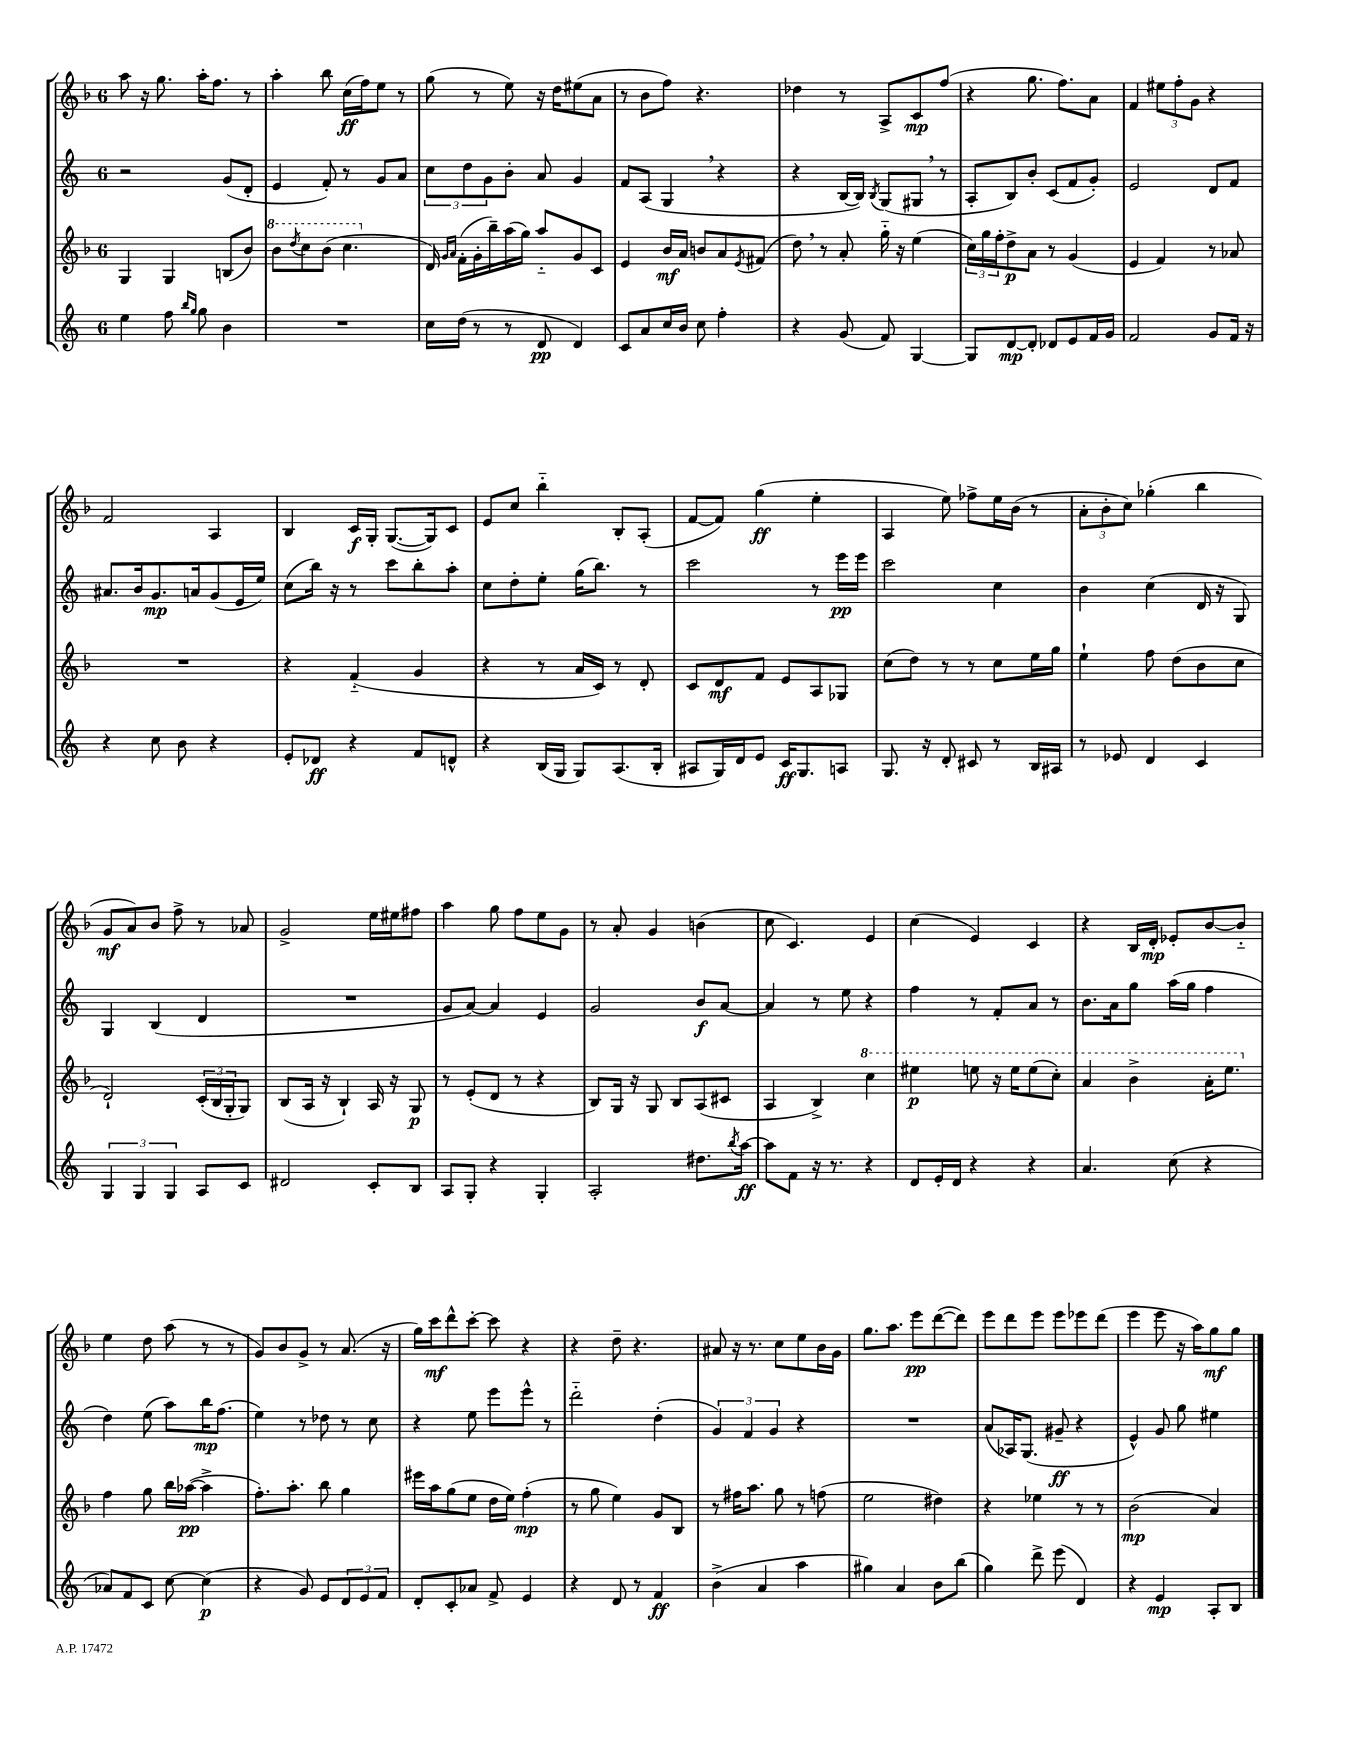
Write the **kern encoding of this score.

**kern	**dynam	**kern	**dynam	**kern	**dynam	**kern	**dynam
*part4	*part4	*part3	*part3	*part2	*part2	*part1	*part1
*staff4	*staff4	*staff3	*staff3	*staff2	*staff2	*staff1	*staff1
*clefG2	*	*clefG2	*	*clefG2	*	*clefG2	*
*k[]	*	*k[b-]	*	*k[]	*	*k[b-]	*
*M6/8	*	*M6/8	*	*M6/8	*	*M6/8	*
=109	=109	=109	=109	=109	=109	=109	=109
4ee\	.	4G/	.	2r	.	8aa\	.
.	.	.	.	.	.	16r	.
.	.	.	.	.	.	8.gg\	.
8ff\	.	4G/	.	.	.	.	.
16qqbb/LL	.	.	.	.	.	.	.
16qqgg/JJ	.	.	.	.	.	.	.
8gg\	.	.	.	.	.	16aa'\KL	.
.	.	.	.	.	.	8.ff\J	.
4b\	.	(8Bn/L	.	(8g/L	.	.	.
.	.	8b-/J)	.	8d'/J	.	8r	.
=110	=110	=110	=110	=110	=110	=110	=110
*	*	*8va	*	*	*	*	*
2.r	.	8bb-\L	.	4e/	.	4aa'\	.
.	.	8qddd/	.	.	.	.	.
.	.	8ccc\	.	.	.	.	.
.	.	(8bb-\J	.	8f'/)	.	8bb-\	.
.	.	4.ccc\	.	8r	.	(16cc\LL	ff
.	.	.	.	.	.	16ff\J)	.
.	.	.	.	8g/L	.	8ee\J	.
.	.	.	.	8a/J	.	8r	.
=111	=111	=111	=111	=111	=111	=111	=111
*	*	*X8va	*	*	*	*	*
16cc\LL	.	16d/)	.	12cc\L	.	(8gg\	.
.	.	16qqg/LL	.	.	.	.	.
.	.	16qqa/JJ	.	.	.	.	.
(16dd\JJ	.	(16f'\LL	.	.	.	.	.
.	.	.	.	12dd\	.	.	.
8r	.	16g'\	.	.	.	8r	.
.	.	.	.	12g\	.	.	.
.	.	16bb-~\)	.	.	.	.	.
8r	.	(16aa\	.	8b'\J	.	8ee\)	.
.	.	16gg\JJ)	.	.	.	.	.
8d/	pp	8aa/L	.	8a/	.	16r	.
.	.	.	.	.	.	16dd\KL	.
4d/)	.	8g/	.	4g/	.	(8ee#X\	.
.	.	8c/J	.	.	.	8a\J	.
=112	=112	=112	=112	=112	=112	=112	=112
8c/L	.	4e/	.	8f/L	.	8r	.
8a/	.	.	.	(8A/J	.	8b-\L	.
16cc/L	.	16b-/LL	mf	4G,/	.	8ff\J)	.
16b/JJ	.	16a/JJ	.	.	.	.	.
8cc\	.	8bn/L	.	.	.	4.r	.
4ff'\	.	8a/	.	4r	.	.	.
.	.	8qe/	.	.	.	.	.
.	.	(8f#X/J	.	.	.	.	.
=113	=113	=113	=113	=113	=113	=113	=113
4r	.	8dd,\)	.	4r	.	4dd-X\	.
.	.	8r	.	.	.	.	.
(8g/	.	8a'/	.	[16B/LL	.	8r	.
.	.	.	.	16B/JJ])	.	.	.
.	.	.	.	8qB/	.	.	.
8f/)	.	16gg\	.	(8G/L	.	8A^/L	.
.	.	16r	.	.	.	.	.
[4G/	.	(4ee\	.	8G#X,/J	.	8c/	mp
.	.	.	.	8r	.	(8ff/J	.
=114	=114	=114	=114	=114	=114	=114	=114
8G/L]	.	24cc\LL)	.	8A'/L	.	4r	.
.	.	24gg\	.	.	.	.	.
.	.	24ff'\J	.	.	.	.	.
[8d/	mp	8dd^\	p	8B/)	.	.	.
8d'/J]	.	8a\J	.	8b'/J	.	8.gg\	.
8d-X/L	.	8r	.	(8c/L	.	.	.
.	.	.	.	.	.	8.ff\L)	.
8e/	.	(4g/	.	8f/	.	.	.
16f/L	.	.	.	8g'/J)	.	8a\J	.
16g/JJ	.	.	.	.	.	.	.
=115	=115	=115	=115	=115	=115	=115	=115
2f/	.	4e/	.	2e/	.	4f/	.
.	.	4f/)	.	.	.	12ee#X\L	.
.	.	.	.	.	.	12ff'\	.
.	.	.	.	.	.	12g\J	.
8g/L	.	8r	.	8d/L	.	4r	.
16f/Jk	.	8a-X/	.	8f/J	.	.	.
16r	.	.	.	.	.	.	.
!!LO:LB:g=z
=116	=116	=116	=116	=116	=116	=116	=116
4r	.	2.r	.	8.a#X/L	.	2f/	.
.	.	.	.	16b/k	.	.	.
8cc\	.	.	.	8.g/	mp	.	.
8b\	.	.	.	.	.	.	.
.	.	.	.	16an/k	.	.	.
4r	.	.	.	(8g/	.	4A/	.
.	.	.	.	16e/L	.	.	.
.	.	.	.	16ee/JJ)	.	.	.
=117	=117	=117	=117	=117	=117	=117	=117
8e'/L	.	4r	.	(8cc\L	.	4B-/	.
8d-X/J	ff	.	.	16bb\Jk)	.	.	.
.	.	.	.	16r	.	.	.
4r	.	(4f/	.	8r	.	16c/LL	f
.	.	.	.	.	.	16G'/JJ	.
.	.	.	.	8ccc\L	.	([8.G/L	.
8f/L	.	4g/	.	8bb'\	.	.	.
.	.	.	.	.	.	16G/k])	.
8dn^^/J	.	.	.	8aa'\J	.	8c/J	.
=118	=118	=118	=118	=118	=118	=118	=118
4r	.	4r	.	8cc\L	.	8e/L	.
.	.	.	.	8dd'\	.	8cc/J	.
(16B/LL	.	8r	.	8ee'\J	.	4bb-\	.
16G/JJ	.	.	.	.	.	.	.
8G/L)	.	16a/LL	.	(16gg\KL	.	.	.
.	.	16c/JJ)	.	8.bb\J)	.	.	.
(8.A/	.	8r	.	.	.	8B-'/L	.
.	.	8d'/	.	8r	.	(8A'/J	.
16B'/Jk	.	.	.	.	.	.	.
=119	=119	=119	=119	=119	=119	=119	=119
8A#X/L	.	8c/L	.	2ccc\	.	[8f/L	.
16G/L)	.	8d/	mf	.	.	8f/J])	.
16d/J	.	.	.	.	.	.	.
8e/J	.	8f/J	.	.	.	(4gg\	ff
16c/KL	ff	8e/L	.	.	.	.	.
8.G/	.	.	.	.	.	.	.
.	.	8A/	.	8r	.	4ee'\	.
8An/J	.	8G-X/J	.	16eee\LL	pp	.	.
.	.	.	.	16eee\JJ	.	.	.
=120	=120	=120	=120	=120	=120	=120	=120
8.G/	.	(8cc\L	.	2ccc\	.	4A/	.
.	.	8dd\J)	.	.	.	.	.
16r	.	.	.	.	.	.	.
8d'/	.	8r	.	.	.	8ee\)	.
8c#X/	.	8r	.	.	.	8ff-X^\L	.
8r	.	8cc\L	.	4cc\	.	16ee\L	.
.	.	.	.	.	.	(16b-\JJ	.
16B/LL	.	16ee\L	.	.	.	8r	.
16A#X/JJ	.	16gg\JJ	.	.	.	.	.
=121	=121	=121	=121	=121	=121	=121	=121
8r	.	4ee`\	.	4b\	.	12a'\L	.
.	.	.	.	.	.	12b-'\	.
8e-X/	.	.	.	.	.	.	.
.	.	.	.	.	.	12cc\J)	.
4d/	.	8ff\	.	(4cc\	.	(4gg-X'\	.
.	.	(8dd\L	.	.	.	.	.
4c/	.	8b-\	.	16d/	.	4bb-\	.
.	.	.	.	16r	.	.	.
.	.	8cc\J	.	8G/)	.	.	.
!!LO:LB:g=z
=122	=122	=122	=122	=122	=122	=122	=122
6G/	.	2d`/)	.	4G/	.	8g/L	mf
.	.	.	.	.	.	8a/)	.
6G/	.	.	.	.	.	.	.
.	.	.	.	(4B/	.	8b-/J	.
6G/	.	.	.	.	.	.	.
.	.	.	.	.	.	8ff^\	.
8A/L	.	(24c'/LL	.	4d/	.	8r	.
.	.	24B-/	.	.	.	.	.
.	.	24G'/J	.	.	.	.	.
8c/J	.	8G/J)	.	.	.	8a-X/	.
=123	=123	=123	=123	=123	=123	=123	=123
2d#X/	.	(8B-/L	.	2.r	.	2g^/	.
.	.	16A/Jk	.	.	.	.	.
.	.	16r	.	.	.	.	.
.	.	4B-`/)	.	.	.	.	.
8c'/L	.	16A/	.	.	.	16ee\LL	.
.	.	16r	.	.	.	16ee#X\J	.
8B/J	.	8G/	p	.	.	8ff#X\J	.
=124	=124	=124	=124	=124	=124	=124	=124
8A/L	.	8r	.	8g/L	.	4aa\	.
8G'/J	.	(8e'/L	.	[8a/J)	.	.	.
4r	.	8d/J	.	4a/]	.	8gg\	.
.	.	8r	.	.	.	8ff\L	.
4G'/	.	4r	.	4e/	.	8ee\	.
.	.	.	.	.	.	8g\J	.
=125	=125	=125	=125	=125	=125	=125	=125
2A'/	.	8B-/L)	.	2g/	.	8r	.
.	.	16G/Jk	.	.	.	8a'/	.
.	.	16r	.	.	.	.	.
.	.	8G/	.	.	.	4g/	.
.	.	8B-/L	.	.	.	.	.
8.dd#X\L	.	(8A/	.	8b/L	f	(4bn\	.
.	.	8c#X/J	.	[8a/J	.	.	.
8qbb/	.	.	.	.	.	.	.
[16aa\Jk	ff	.	.	.	.	.	.
=126	=126	=126	=126	=126	=126	=126	=126
8aa\L]	.	4A/	.	4a/]	.	8cc\	.
8f\J	.	.	.	.	.	4.c/)	.
16r	.	4B-^/)	.	8r	.	.	.
8.r	.	.	.	.	.	.	.
.	.	.	.	8ee\	.	.	.
*	*	*8va	*	*	*	*	*
4r	.	4ccc\	.	4r	.	4e/	.
=127	=127	=127	=127	=127	=127	=127	=127
8d/L	.	4eee#X\	p	4ff\	.	(4cc\	.
16e'/L	.	.	.	.	.	.	.
16d/JJ	.	.	.	.	.	.	.
4r	.	8eeen\	.	8r	.	4e/)	.
.	.	16r	.	8f'/L	.	.	.
.	.	16eee\KL	.	.	.	.	.
4r	.	(8eee\	.	8a/J	.	4c/	.
.	.	8ccc'\J)	.	8r	.	.	.
=128	=128	=128	=128	=128	=128	=128	=128
4.a/	.	4aa/	.	8.b\L	.	4r	.
.	.	.	.	16a\k	.	.	.
.	.	4bb-^\	.	8gg\J	.	16B-/LL	.
.	.	.	.	.	.	16d'/JJ	mp
(8cc\	.	.	.	(16aa\LL	.	8e-X'/L	.
.	.	.	.	16gg\JJ	.	.	.
4r	.	16aa'\KL	.	4ff\	.	[8b-/	.
.	.	8.eee\J	.	.	.	.	.
.	.	.	.	.	.	8b-/J]	.
!!LO:LB:g=z
=129	=129	=129	=129	=129	=129	=129	=129
*	*	*X8va	*	*	*	*	*
8a-X/L)	.	4ff\	.	4dd\)	.	4ee\	.
8f/	.	.	.	.	.	.	.
8c/J	.	8gg\	.	(8ee\	.	8dd\	.
[8cc\	.	16bb-\LL	.	8aa\L)	.	(8aa\	.
.	.	([16aa-X\JJ	pp	.	.	.	.
(4cc\]	p	4aa-^\]	.	16bb\K	mp	8r	.
.	.	.	.	(8.ff\J	.	.	.
.	.	.	.	.	.	8r	.
=130	=130	=130	=130	=130	=130	=130	=130
4r	.	8.ff'\L)	.	4ee\)	.	8g/L)	.
.	.	.	.	.	.	8b-/	.
.	.	8.aa'\J	.	.	.	.	.
8g/)	.	.	.	8r	.	8g^/J	.
8e/L	.	8bb-\	.	8dd-X\	.	8r	.
12d/	.	4gg\	.	8r	.	(8.a/	.
12e/	.	.	.	.	.	.	.
.	.	.	.	8cc\	.	.	.
12f/J	.	.	.	.	.	.	.
.	.	.	.	.	.	16r	.
=131	=131	=131	=131	=131	=131	=131	=131
8d'/L	.	16eee#X\LL	.	4r	.	16gg\LL)	.
.	.	16aa\J	.	.	.	16ccc\J	mf
8c'/	.	(8gg\	.	.	.	8ddd^^\	.
8a-X/J	.	8ee\J	.	8ee\	.	[8ccc'\J	.
8f^/	.	16dd\LL	.	8eee\L	.	8ccc\]	.
.	.	16ee\JJ)	.	.	.	.	.
4e/	.	(4ff'\	mp	8eee^^\J	.	4r	.
.	.	.	.	8r	.	.	.
=132	=132	=132	=132	=132	=132	=132	=132
4r	.	8r	.	2ddd\	.	4r	.
.	.	8gg\	.	.	.	.	.
8d/	.	4ee\)	.	.	.	8dd~\	.
8r	.	.	.	.	.	4.r	.
4f/	ff	8g/L	.	(4dd'\	.	.	.
.	.	8B-/J	.	.	.	.	.
=133	=133	=133	=133	=133	=133	=133	=133
(4b^\	.	8r	.	6g/)	.	8a#X/	.
.	.	16ff#X\KL	.	.	.	16r	.
.	.	.	.	6f/	.	.	.
.	.	8.aa\J	.	.	.	8.r	.
4a/	.	.	.	.	.	.	.
.	.	.	.	6g/	.	.	.
.	.	8gg\	.	.	.	8cc\L	.
4aa\	.	8r	.	4r	.	8ee\	.
.	.	(8ffn\	.	.	.	16b-\L	.
.	.	.	.	.	.	16g\JJ	.
=134	=134	=134	=134	=134	=134	=134	=134
4gg#X\)	.	2ee\	.	2.r	.	8.gg\L	.
.	.	.	.	.	.	8.aa\J	.
4a/	.	.	.	.	.	.	.
.	.	.	.	.	.	8eee\L	pp
8b\L	.	4dd#X\)	.	.	.	([8ddd\	.
(8bb\J	.	.	.	.	.	8ddd\J])	.
=135	=135	=135	=135	=135	=135	=135	=135
4gg\)	.	4r	.	(8a/L	.	8eee\L	.
.	.	.	.	16A-X/K)	.	8ddd\	.
.	.	.	.	(8.G/J	.	.	.
8ddd^\	.	4ee-X\	.	.	.	8eee\J	.
(8eee\	.	.	.	8g#X~/	ff	8eee\L	.
4d/)	.	8r	.	4r	.	8eee-X\	.
.	.	8r	.	.	.	(8ddd\J	.
=136	=136	=136	=136	=136	=136	=136	=136
4r	.	(2b-\	mp	4e^^/)	.	4eee\	.
4e/	mp	.	.	8g/	.	8eee\	.
.	.	.	.	8gg\	.	16r	.
.	.	.	.	.	.	16aa\KL)	.
8A'/L	.	4a/)	.	4ee#X\	.	8gg\	mf
8B/J	.	.	.	.	.	8gg\J	.
==	==	==	==	==	==	==	==
*-	*-	*-	*-	*-	*-	*-	*-
